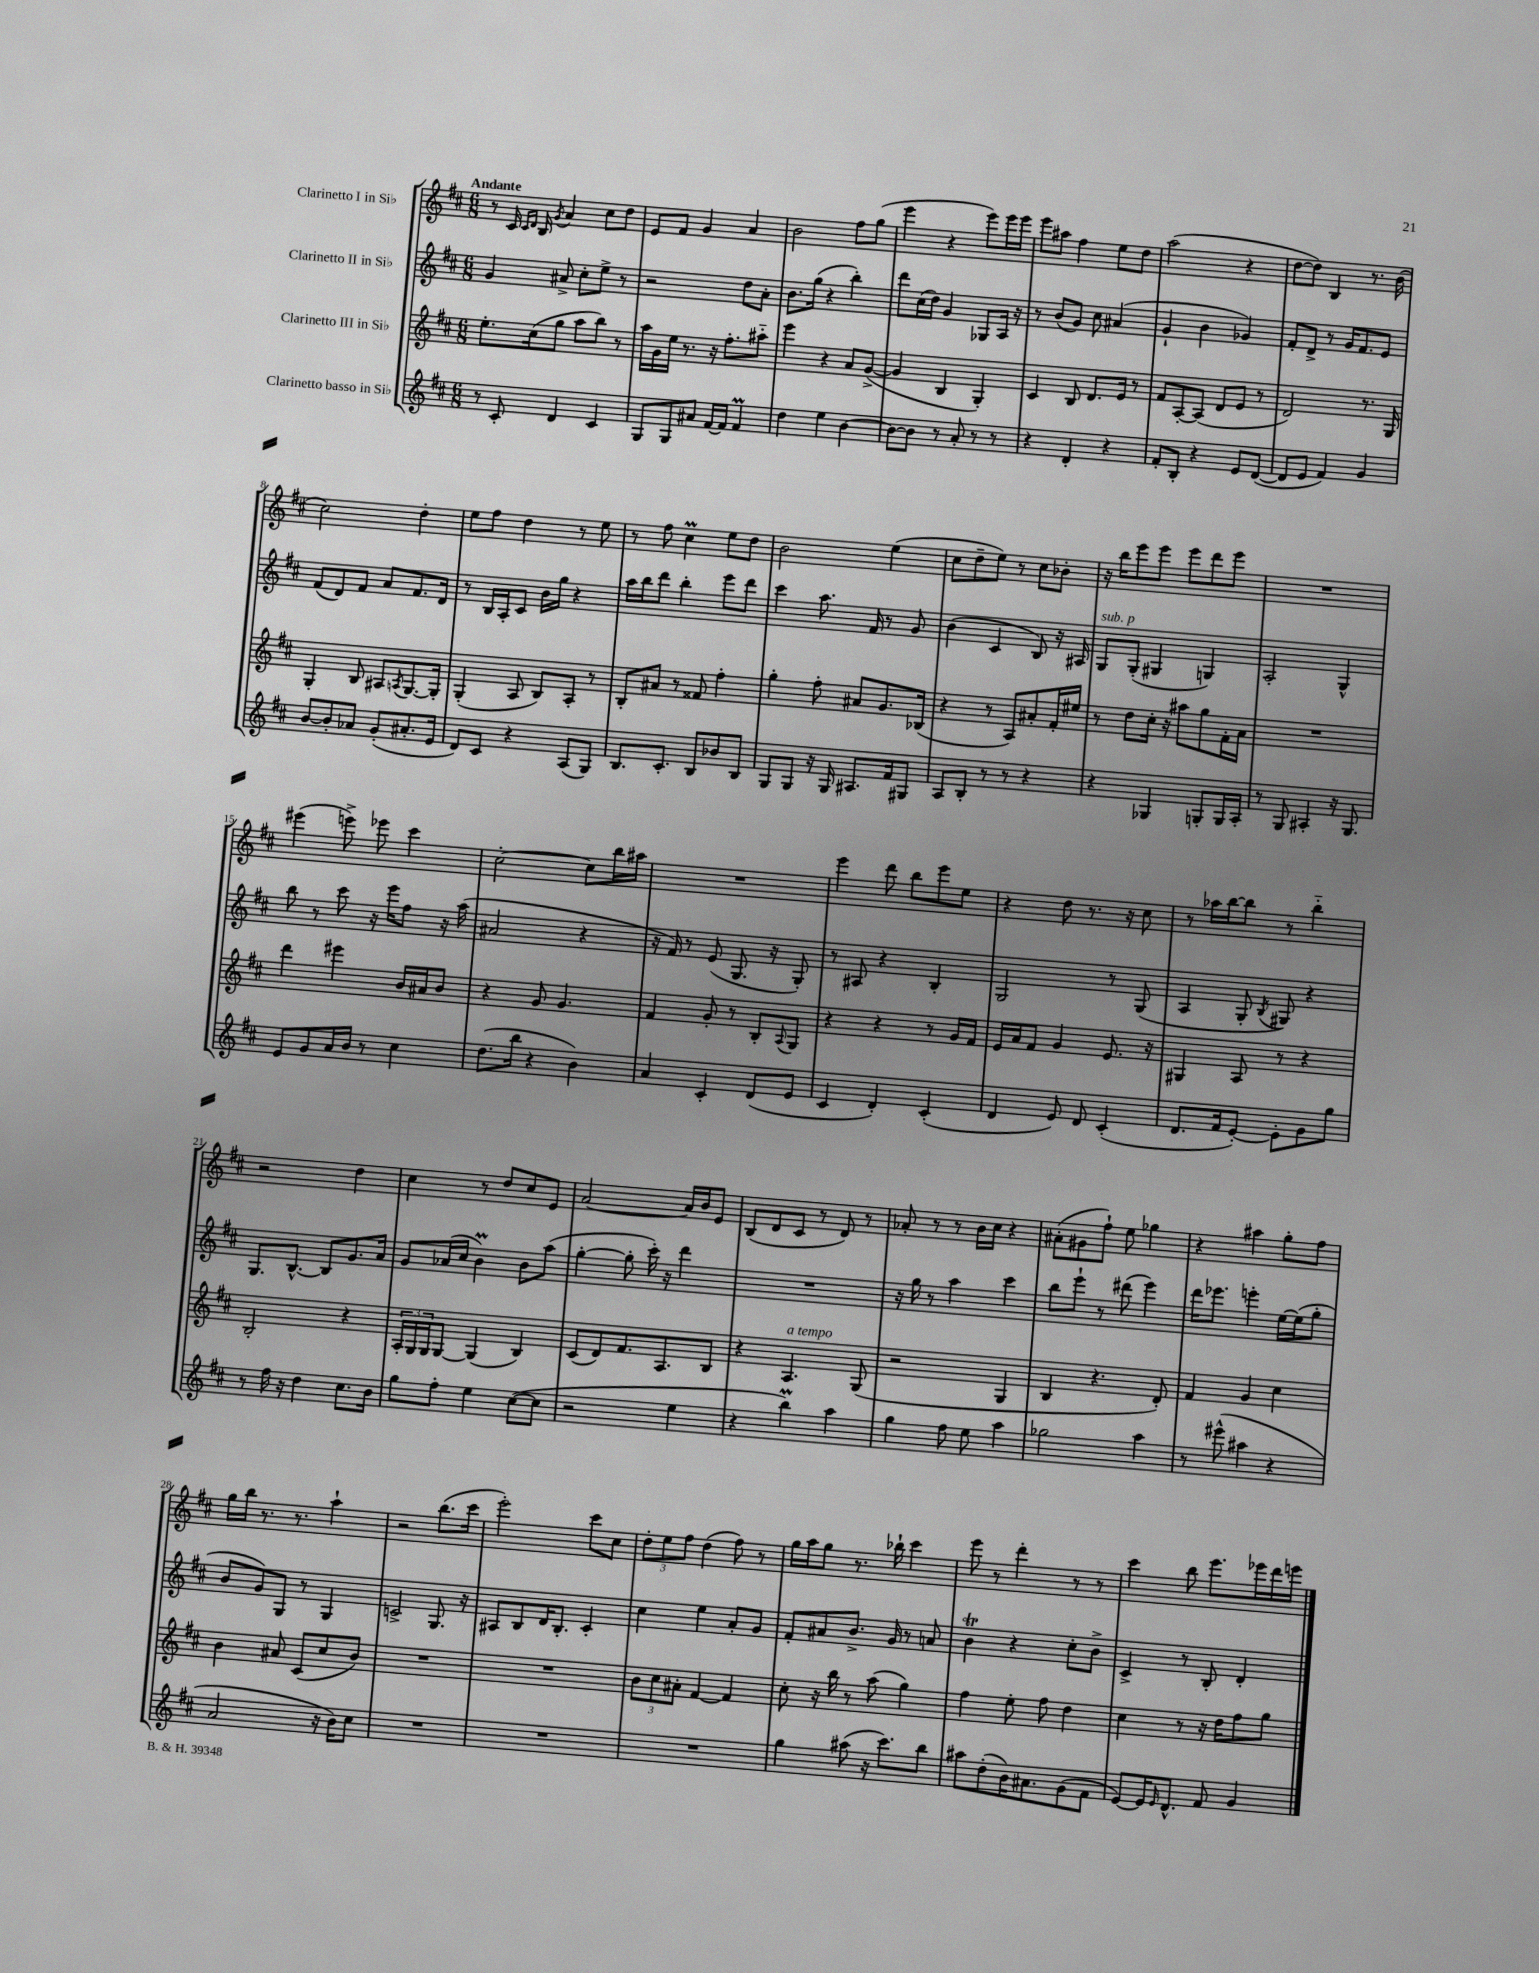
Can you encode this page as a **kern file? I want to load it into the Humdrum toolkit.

**kern	**kern	**kern	**kern
*staff4	*staff3	*staff2	*staff1
*clefG2	*clefG2	*clefG2	*clefG2
*k[f#c#]	*k[f#c#]	*k[f#c#]	*k[f#c#]
*M6/8	*M6/8	*M6/8	*M6/8
8r	8.ee'	4g	8r
8c#'	.	.	16c#
.	.	.	16qqc#
.	.	.	16qqd
.	(16cc#	.	16B
.	.	.	8qg
4d	8gg	8a#^	4a
.	8aa	8cc#'	.
4c#	8bb)	8ee^	8cc#
.	8r	8r	8dd
=	=	=	=
8G	16aa	2r	8e
.	16g	.	.
8G	16ee	.	8f#
.	8.r	.	.
8a#	.	.	4g
[16f#	16r	.	.
16f#]	8.ff#'	.	.
4f#	.	8dd	4a
.	8aa#'~	8a'	.
=	=	=	=
4dd	4eee	8.b	2b
.	.	(16gg	.
4ee	4r	4r	.
[4b	8a	4bb')	8ff#
.	([8g^	.	(8gg
=	=	=	=
8b_	4g]	8ddd	4eee
8b]	.	(16cc#	.
.	.	16dd)	.
8r	4B	4g	4r
8a'	.	.	.
8r	4G')	8G-	8eee)
8r	.	16A	16eee
.	.	16r	16eee
=	=	=	=
4r	4c#	8r	8eee
.	.	(8b	8aa#
4d'	8B	8g)	4ff#
.	8.d	8cc#	.
4r	.	(4a#	8ee
.	16e	.	.
.	8r	.	8dd
=	=	=	=
8f#'	8f#	4g`	(2aa
8B'	[8A'	.	.
4r	(8A]	4b	.
.	8d	.	.
8e	8e	4g-)	4r
([8d	8r	.	.
=	=	=	=
8d]	2d)	8f#'	[8dd
8e	.	8d^	8dd])
4f#)	.	8r	4B
.	.	16g	.
.	.	8.f#	.
4g	8.r	.	8.r
.	.	8e	.
.	16G	.	(16b
=	=	=	=
[8b	4G'	(8f#	2cc#)
8b']	.	8d)	.
8a-	8B	8f#	.
(8g'	8A#	8a	.
.	8qA	.	.
8.a#'	[8.G	8.f#	4dd'
16e	16G']	16d	.
=	=	=	=
8d)	(4G'	8r	8ee
8c#	.	16B	8ff#
.	.	16A'	.
4r	8A	8c#	4dd
.	8B)	16b	.
.	.	16gg	.
(8A	8A'	4r	8r
8G)	8r	.	8ee
=	=	=	=
8.B	8B'	16aa	8r
.	.	16bb	.
.	8a#	8ddd	8ff#
8.c#'	.	.	.
.	8r	4bb'	4cc#
8B	8f##	.	.
8b-	4ff#'	8eee	8ee
8B	.	8ddd	8dd
=	=	=	=
8G	4gg'	4ccc#	2b
8G	.	.	.
16r	8ff#'	8.aa	.
16G	.	.	.
8.A#	8a#	.	.
.	.	16f#	.
.	8.g	8r	(4ee
16f#	.	.	.
8G#	.	8g	.
.	(16B-	.	.
=	=	=	=
8A	4r	(4b	8cc#
8B'	.	.	8dd~
8r	8r	4c#	8ee)
8r	8A)	.	8r
4r	8a#'	8B)	8cc#
.	16f#'	16r	8b-'
.	16ee#	16A#	.
=	=	=	=
4r	8r	8G	16r
.	.	.	16bb
.	8dd	(8G'	8eee
4G-	16cc#'	4G#	8eee
.	16r	.	.
.	8aa#	.	8eee
8G'	8gg	4G)	8ddd
16G	16f#'	.	8eee
16A'	16a	.	.
=	=	=	=
8r	2.r	2A'	2.r
8G	.	.	.
4A#'	.	.	.
16r	.	4G^^	.
8.G	.	.	.
=	=	=	=
8e	4ddd	8bb	(4eee#
8g	.	8r	.
16a	4eee#	8ccc#	8eee^)
16b	.	.	.
8r	.	16r	8eee-
.	.	16eee	.
4cc#	16b	8ff#	4ccc#
.	16a#	.	.
.	8b	16r	.
.	.	(16aa	.
=	=	=	=
(8.dd	4r	2a#	[2cc#'
16bb	.	.	.
4r	8g	.	.
.	4.g	.	.
4b)	.	4r	8cc#]
.	.	.	16bb
.	.	.	16aa#
=	=	=	=
4a	4f#	16r	2.r
.	.	16f#)	.
.	.	8r	.
4c#'	8g'	(8e	.
.	8r	8.G	.
(8d	8B'	.	.
.	.	16r	.
.	8qqA	.	.
8e	8G	8G')	.
=	=	=	=
4c#	4r	8r	4eee
.	.	8A#	.
4d')	4r	4r	8ddd
.	.	.	8bb
(4c#'	8r	4B'	8eee
.	16g	.	8ee
.	16f#	.	.
=	=	=	=
4d	16e	2G	4r
.	16a	.	.
.	8f#	.	.
8e)	4g	.	8dd
8d	.	.	8.r
(4c#'	8.e	8r	.
.	.	.	16r
.	.	(8G	8cc#
.	16r	.	.
=	=	=	=
8.d	4G#	4A	8r
.	.	.	16aa-
16f#	.	.	[16bb
[8e')	8A	8G'	8bb]
.	.	8qB	.
8e']	8r	8G#)	8r
8g	4r	4r	4bb'~
8gg	.	.	.
=	=	=	=
8r	2B'	8.G	2r
16ff#	.	.	.
16r	.	[8.B^^	.
4dd	.	.	.
.	.	8B]	.
8.cc#	4r	8.g	4dd
16b	.	16a	.
=	=	=	=
8gg	24A'	8g	4cc#
.	24G	.	.
.	24G	.	.
8ff#'	[8G	(16a-	.
.	.	16cc#	.
4ee	(4G]	4b)	8r
.	.	.	8dd
([8cc#	4B)	8b	8cc#
8cc#]	.	(8aa	8e
=	=	=	=
2r	(8c#	[4gg'	[2a
.	8d)	.	.
.	8.f#	8gg']	.
.	.	16ccc#')	.
.	8.A	16r	.
4ee	.	4ddd	16a]
.	.	.	16b
.	8B	.	8e
=	=	=	=
4r	4r	2.r	(8B
.	.	.	8d
4bb)	4.A	.	8c#
.	.	.	8r
4aa	.	.	8d)
.	(8G	.	8r
=	=	=	=
4gg	2r	16r	8a-'
.	.	16gg	.
.	.	8r	8r
8ff#	.	4aa	8r
8ee	.	.	16b
.	.	.	16cc#
4aa	4G	4ccc#	4r
=	=	=	=
2gg-	4B	8bb	(8a#'
.	.	8eee`	8g#
.	4.r	8r	8ff#`)
.	.	(8ddd#	8ee
4aa	.	4eee)	4gg-
.	8d')	.	.
=	=	=	=
8r	4f#	16ddd	4r
.	.	8.eee-	.
(8eee#^^	.	.	.
4aa#	4g	4eee'	4aa#
4r	4cc#	[16ee	8gg'
.	.	(16ee]	.
.	.	8gg'	8ff#
=	=	=	=
2a	4b	8b	16gg
.	.	.	16bb
.	.	8g)	8.r
.	8a#	8G	.
.	.	.	8.r
.	(8c#	8r	.
16r	8cc#	4G	4aa`
16b)	.	.	.
8cc#	8b)	.	.
=	=	=	=
2.r	2.r	2c^	2r
.	.	8.G	(8.bb
.	.	16r	16ccc#
=	=	=	=
2.r	2.r	8A#	2eee')
.	.	8B	.
.	.	16d	.
.	.	8.B'	.
.	.	4c#'	8ccc#
.	.	.	8cc#
=	=	=	=
2.r	12b	4cc#	12dd'
.	12cc#	.	12ee
.	12a#'	.	12ff#
.	[4f#	4ee	(4dd
.	4f#]	8a'	8ff#)
.	.	8g	8r
=	=	=	=
4gg	8cc#'	8f#'	16gg
.	.	.	16aa
.	16r	8a#	8gg
.	16bb	.	.
(8aa#	8r	8.b^	8.r
16r	(8aa	.	.
8.ccc#)	.	16g	16bb-`
.	4gg)	8r	4ccc#
8bb	.	8a	.
=	=	=	=
8aa#	4ff#	4b	8eee
(8dd'	.	.	8r
16b)	8ee'	4r	4ddd'
8.a#	.	.	.
.	8ff#	.	.
(8g	4dd	8cc#'	8r
8f#	.	8b^	8r
=	=	=	=
[8e)	4cc#	4c#^	4ccc#
16e]	.	.	.
16qqe	.	.	.
8.d^^	.	.	.
.	8r	8r	8bb
8f#	16r	8B'	8.eee
.	16dd	.	.
4g	8ff#	4d'	.
.	.	.	16eee-
.	8gg	.	16ddd
.	.	.	16eee
==	==	==	==
*-	*-	*-	*-
